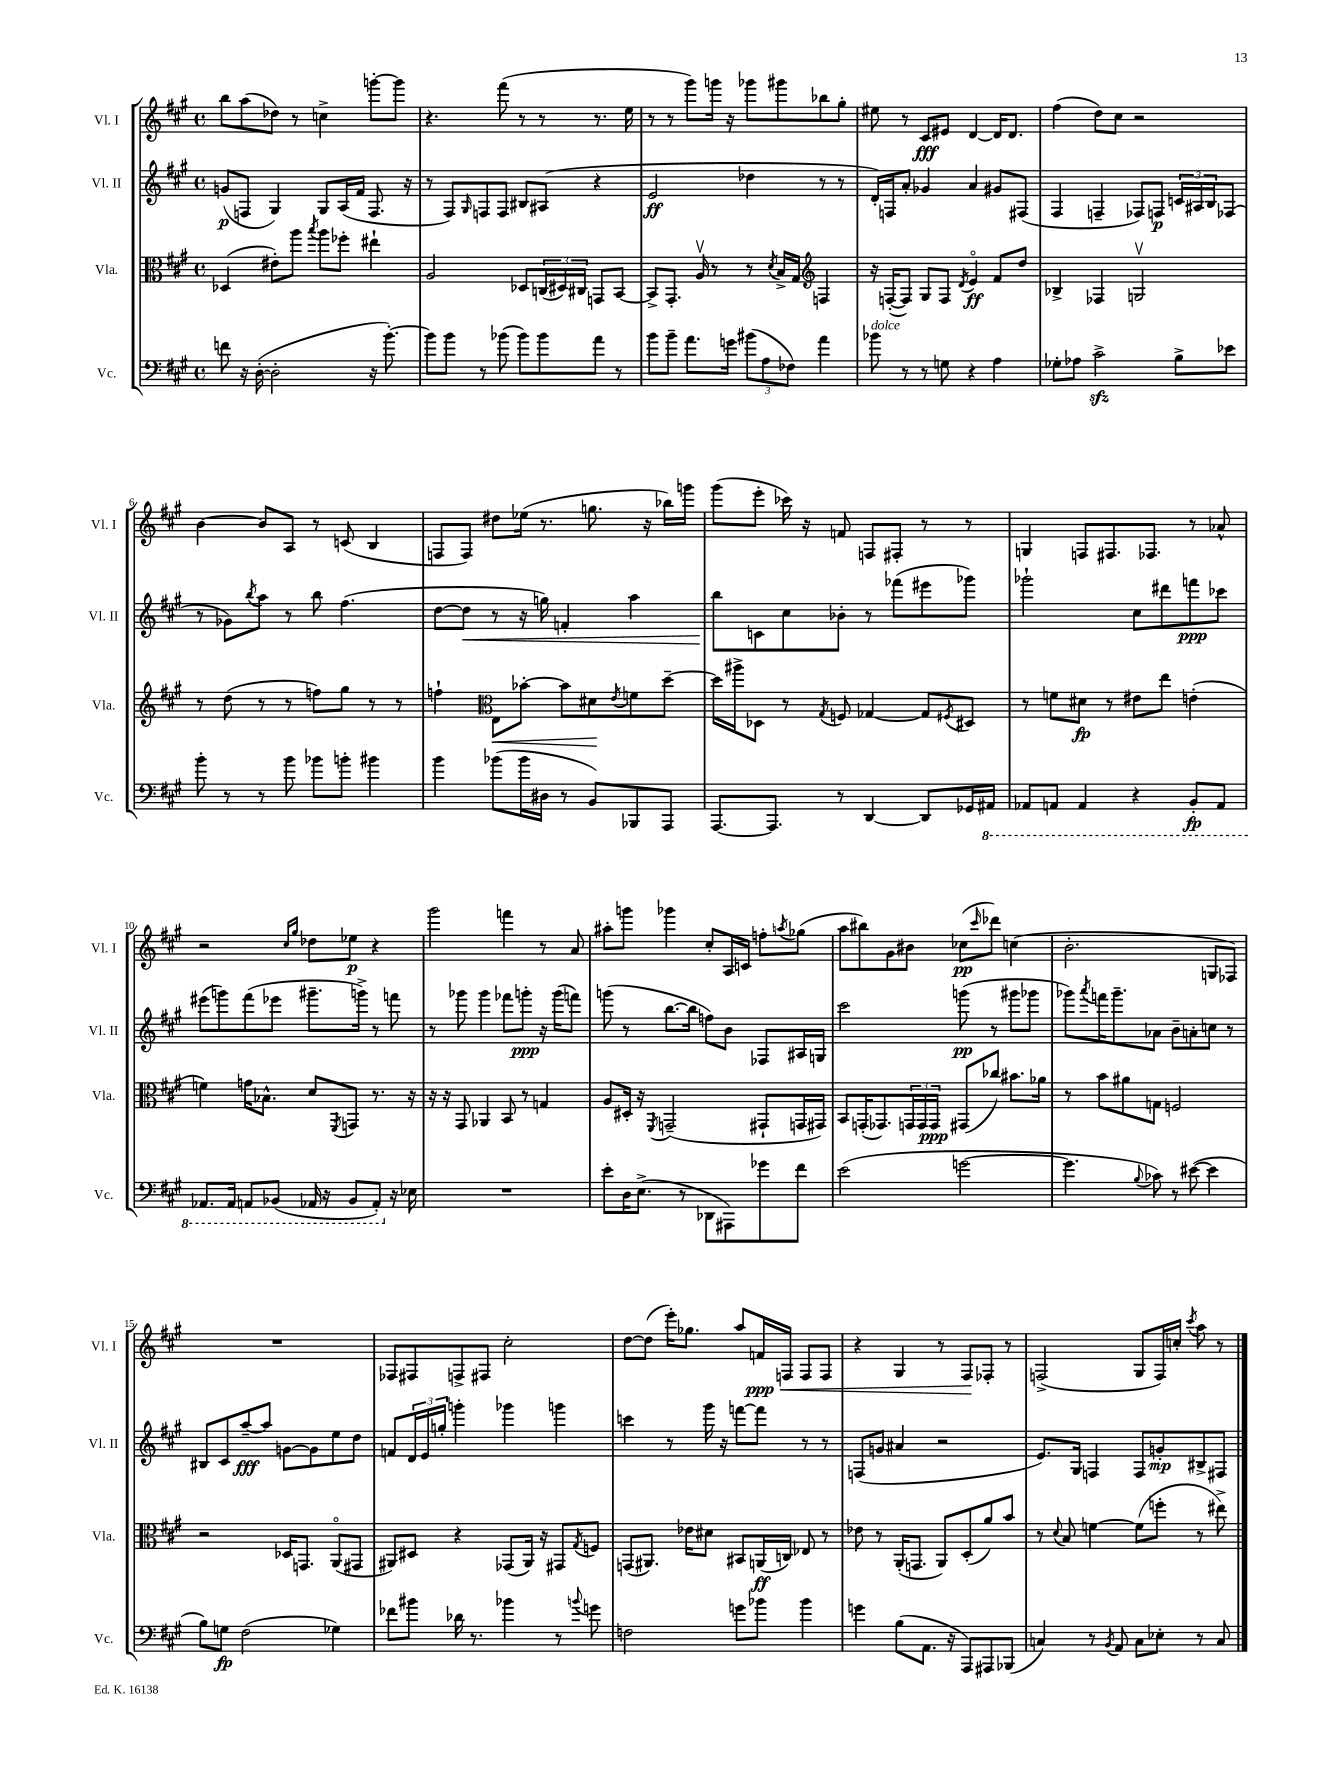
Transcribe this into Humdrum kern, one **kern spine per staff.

**kern	**kern	**kern	**kern
*staff4	*staff3	*staff2	*staff1
*clefF4	*clefC3	*clefG2	*clefG2
*k[f#c#g#]	*k[f#c#g#]	*k[f#c#g#]	*k[f#c#g#]
*M4/4	*M4/4	*M4/4	*M4/4
*met(c)	*met(c)	*met(c)	*met(c)
8f	(4D-	(8g	8bb
16r	.	8F	(8aa
([16D'	.	.	.
2D']	8e#')	4G#)	8dd-)
.	8aa	.	8r
.	8qbb	.	.
.	8aa	8G#	4cc^
.	8ff-'	(16A	.
.	.	16f#	.
16r	4ee#`	8.F	[8ggg'
[8.b')	.	.	.
.	.	.	8ggg]
.	.	16r	.
=	=	=	=
8b]	2A	8r	4.r
8b	.	8F#)	.
.	.	16qqG#	.
8r	.	8F	.
(8b-	.	8F	(8fff#
8b-)	8D-	8B#	8r
8b-	(24C	(8A#	8r
.	24D#)	.	.
.	24C#	.	.
8a	8GG	4r	8.r
8r	[8BB	.	.
.	.	.	16ee
=	=	=	=
8b	8BB^]	2e	8r
8b~	8.GG#'	.	8r
8.a	.	.	8ggg#)
.	16Av	.	.
.	8r	.	16ggg
16g	.	.	16r
(12b#	8r	4dd-	8ggg-
12A	.	.	.
.	8qd	.	.
.	16B^	.	8ggg#
12F-)	.	.	.
.	16G#	.	.
*	*clefG2	*	*
4a	4F	8r	8bb-
.	.	8r	8gg#'
=	=	=	=
8b-	16r	16d')	8ee#
.	([16F'	16F	.
8r	8F])	8a'	8r
8r	8G#	4g-	8c#
8G	8F	.	8e#
.	8qd	.	.
4r	4eo	4a	[4d
4A	8f#	8g#	16d]
.	.	.	8.d
.	8dd	(8F#	.
=	=	=	=
8G-'	4B-^	4F#	(4ff#
8A-	.	.	.
2c#^	4F-	4F~	8dd)
.	.	.	8cc#
.	2Gv	8F-)	2r
.	.	8F	.
8B^	.	24c	.
.	.	24A#	.
.	.	24B	.
8e-	.	(8F-	.
=	=	=	=
8b'	8r	8r	[4b
8r	(8dd	8g-)	.
.	.	8qbb	.
8r	8r	8aa	8b]
8b	8r	8r	8A
8b-	8ff)	8bb	8r
8b'	8gg#	(4.ff#	(8c
4b#	8r	.	4B
.	8r	.	.
=	=	=	=
4b	4ff`	[8dd	8F
.	.	8dd]	8F)
*	*clefC3	*	*
(8b-	8E	8r	8dd#
16b-	[8b-'	16r	(16ee-
16D#	.	16gg)	8.r
8r	8b-]	4f'	.
8BB)	8d#	.	8.gg
.	8qe	.	.
8BBB-	8f	4aa	.
.	.	.	16r
8AAA	[8dd~	.	16bb-)
.	.	.	16ggg
=	=	=	=
[8.AAA	16dd]	8bb	(8ggg#
.	16aa#^	.	.
.	8D-	8c	8eee'
8.AAA]	.	.	.
.	8r	8cc#	16ccc-)
.	.	.	16r
.	8qG#	.	.
8r	8F	8b-'	8f
[4DD	[4G-	8r	8F
.	.	(8fff-	8F#'
8DD]	8G-]	8eee#	8r
.	8qF#	.	.
16GG-	8D#	8ggg-)	8r
16AAA#	.	.	.
=	=	=	=
8AAA-	8r	2ggg-`	4G
8AAA	8f	.	.
4AAA	8d#	.	8F
.	8r	.	8.F#
4r	8e#	8cc#	.
.	.	.	8.F-
.	8ee	8ddd#	.
8BBB'	(4e'	8fff	8r
8AAA	.	8ccc-	8a-^^
=	=	=	=
8.AAA-	4f)	(8eee#	2r
.	.	8ggg)	.
16AAA-	.	.	.
8AAA	16g	(8fff#	.
.	8.B-^^	.	.
(8BBB-	.	8eee-	.
.	.	.	16qqcc#
.	.	.	16qqgg#
16AAA-	8d	8.ggg#~	8dd-
16r	.	.	.
.	8qFF#	.	.
8BBB-	8GG	.	8ee-
.	.	16ggg^)	.
8AAA-')	8.r	8r	4r
16r	.	8fff	.
16E-	16r	.	.
=	=	=	=
1r	16r	8r	2ggg#
.	16r	.	.
.	8GG#	8ggg-	.
.	4AA-	4ggg-	.
.	8BB	8fff-	4fff
.	8r	8ggg'	.
.	4G	16r	8r
.	.	(16ggg	.
.	.	8fff)	8a
=	=	=	=
8e'	8A	(8ggg	8aa#'
16D	16D#'	8r	8ggg
(8.E^	16r	.	.
.	8qFF#	.	.
.	(2GG~	[8.bb	4ggg-
8r	.	.	.
.	.	16bb]	.
8DD-	.	8ff)	8cc#'
8AAA#)	.	8b	16A
.	.	.	16c
8g-	8GG#`	8F-	8ff'
.	.	.	8qaa
8f#	16GG	16A#	(8gg-
.	16GG#)	16G	.
=	=	=	=
(2e	8BB	2ccc#	8aa
.	(16GG'	.	8bb#)
.	8.GG-)	.	.
.	.	.	8g#
.	24GG	.	8b#
.	24GG	.	.
.	24GG	.	.
[2g	(8GG#	(8ggg	(8cc-
.	.	.	16qqccc#
.	8cc-)	8r	8ddd-)
.	8.b#	8ggg#	(4cc
.	.	8ggg-	.
.	16a-	.	.
=	=	=	=
4.g]	8r	8ggg-)	2.b'
.	.	8qaaa	.
.	8b	16fff	.
.	.	8.ggg-~	.
.	8a#	.	.
8qqB	.	.	.
8c-)	8G	8a-	.
8r	2F	8b~	.
([8e#	.	8a'	.
4e#]	.	8cc	8G
.	.	8r	8F-)
=	=	=	=
8B)	2r	8B#	1r
8G	.	8c#	.
(2F#	.	[8aa~	.
.	.	8aa]	.
.	16D-	[8g	.
.	8.GG	.	.
.	.	8g]	.
4G-)	(8AAo	8ee	.
.	8GG#	8dd	.
=	=	=	=
8f-	8AA#)	8f	8F-
8b#	8D#	24d	8F#
.	.	24e	.
.	.	24gg'	.
16d-	4r	4ggg'	8F^
8.r	.	.	.
.	.	.	8F#
4b-	(8GG-	4ggg-	2cc#'
.	16AA#)	.	.
.	16r	.	.
8r	8GG#	4ggg	.
8qqb	8qG#	.	.
8g	8F	.	.
=	=	=	=
2F	(8GG	4ccc	[8dd
.	8.AA#)	.	(8dd]
.	.	8r	16eee')
.	16e-	.	8.gg-
.	8d#	16ggg#	.
.	.	16r	.
8g	8BB#	[8fff	8aa
8b-	(16AA	8fff]	16f
.	16C)	.	16F
4b-	8E-	8r	8F
.	8r	8r	8F
=	=	=	=
4g	8e-	(8F	4r
.	8r	8g	.
(8B	(16AA'	4a#	4G#
.	8.GG	.	.
8.AA	.	.	.
.	8AA)	2r	8r
16r	.	.	.
8AAA)	(8D'	.	8F#
8AAA#	8a)	.	8F-'
(8BBB-	8b	.	8r
=	=	=	=
4C)	8r	8.e)	(2F^
.	8qqd	.	.
.	8B	.	.
.	.	16G#	.
8r	[4f	4F	.
8qBB	.	.	.
8AA	.	.	.
8C	(8f]	8F	8G#
8E-'	8ff'	8g'	16F)
.	.	.	16cc'
.	.	.	8qccc#
8r	8r	8B#^	8aa
8C	8ee#^)	8F#	8r
==	==	==	==
*-	*-	*-	*-
